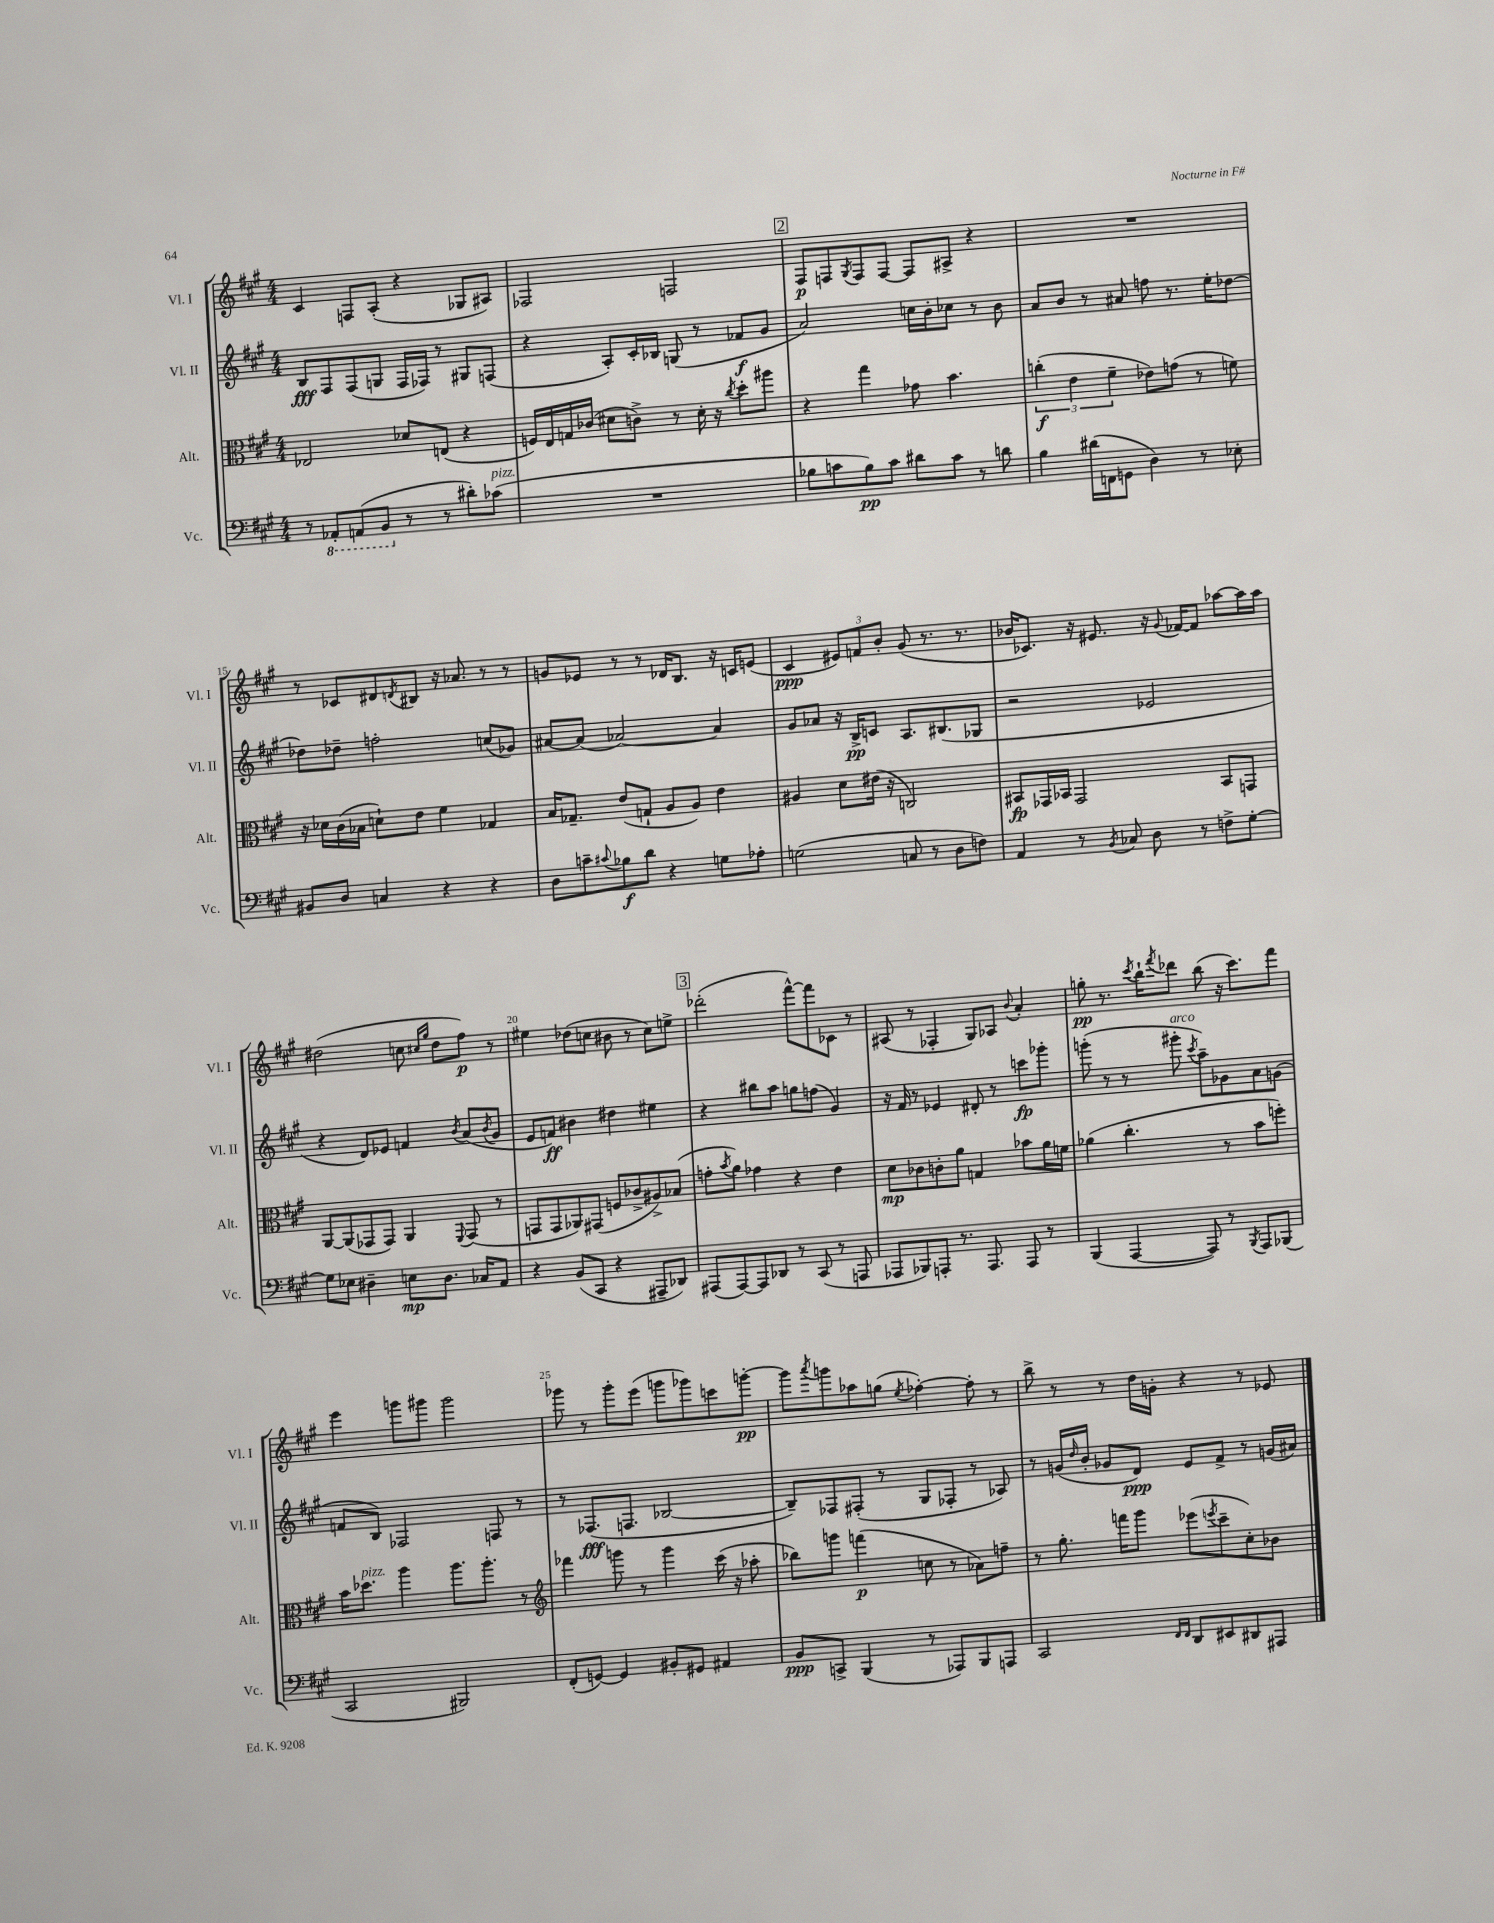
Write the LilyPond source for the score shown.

<<
\new StaffGroup <<
\new Staff = "s0" \with { instrumentName = "Vl. I" shortInstrumentName = "Vl. I" } {
    \clef treble \key a \major \numericTimeSignature \time 4/4
    cis'4 f8 a8-.( r4 ges8 ais8) |
    fes2 f2 |
    \mark \markup { \box "2" } fis8\p f8 \acciaccatura { gis8 } f8 f8~ f8 ais8-> r4 |
    R1 |
    r8 ces'8 dis'8 \acciaccatura { d'8 } bis8 r16 aes'8. r8 r8 |
    g'8 ees'8 r8 r8 des'16 b8. r16 c'16 e'8( |
    cis'4\ppp \tuplet 3/2 { eis'8) f'8 b'8-. } gis'8( r8. r8. |
    bes'16 ces'8.) r16 eis'8. r16 \appoggiatura { gis'8 } fes'16~ fes'8 aes''8~ aes''16 aes''16 |
    dis''2( c''8 \grace { cis''16 gis''16 } dis''8 fis''8\p) r8 |
    eis''4 des''8( c''8 bis'8 r8 c''8) e''8-> |
    \mark \markup { \box "3" } des'''2-.( fis'''8~-^) fis'''8 ces'8 r8 |
    ais8( r8 fes4-. gis8) aes8 \appoggiatura { b'8 } a'4-. |
    g''8-.\pp r8. \acciaccatura { cis'''8 } b''16-! \acciaccatura { fis'''8 } des'''8 b''8( r16 cis'''8.) fis'''8 |
    e'''4 g'''8 gis'''8 gis'''2 |
    ges'''8 r8 ges'''8-. e'''8( g'''8 ges'''8) c'''8 g'''8~-.\pp |
    g'''8 \acciaccatura { a'''8 } g'''8 aes''8 g''8( \acciaccatura { e''8 } fes''4~-.) fes''8-. r8 |
    b''8-> r8 r8 d''16 g'16-. r4 r8 ees'8 \bar "|." |
}
\new Staff = "s1" \with { instrumentName = "Vl. II" shortInstrumentName = "Vl. II" } {
    \clef treble \key a \major \numericTimeSignature \time 4/4
    b8\fff fis8 fis8( g8 fis16 fes16) r8 gis8 f8( |
    r4 a8-.) cis'16-. bes16 g8( r8 fes'8\f gis'8 |
    \mark \markup { \box "2" } a'2) c''16 b'16-. ces''8 r8 b'8 |
    a'8 b'8 r8 ais'8 f''8 r8. e''16-. des''8~ |
    des''8 des''8-- f''2-. c''8( ges'8) |
    ais'8~ ais'8( aes'2~) aes'4 |
    gis'8 aes'8 r16 b16->\pp c'8 a8. bis8.( ges8 |
    r2 ees'2 |
    r4 d'8) ees'8 f'4 \acciaccatura { b'8 } a'8( \acciaccatura { b'8 } gis'8 |
    e'8 f'8\ff) bis'4 dis''4 eis''4 |
    \mark \markup { \box "3" } r4 bis''8 a''8 g''8 f''8( gis'4) |
    r16 fis'16 r8 ees'4 dis'8-. r8 c'''8\fp ges'''8-. |
    g'''8-.( r8 r8 gis'''8-.^\markup { \italic "arco" } \acciaccatura { cis'''8 } a''8--) ges'8 a'8 g'8( |
    f'8 b8) fes2 f8 r8 |
    r8 fes8.\fff( f8. bes2~ |
    bes8--) fes8 fis8-.( r8 gis8 fes8-. r8 aes8) |
    r8 g'16( \grace { d''16 } b'16-. ges'8 d'8\ppp) e'8 fis'8-> r8 g'16( ais'16) \bar "|." |
}
\new Staff = "s2" \with { instrumentName = "Alt." shortInstrumentName = "Alt." } {
    \clef alto \key a \major \numericTimeSignature \time 4/4
    ees2 des'8 e8( r4 |
    f16) e16 g16 ces'16( dis'8 c'8->) r8 dis'16-. r16 \acciaccatura { cis''8 } d''8-. ais''8 |
    \mark \markup { \box "2" } r4 gis''4 ges'8 b'4. |
    \tuplet 3/2 { c''4-.\f( e'4 fis'4-- } ees'8) g'8( r8 f'8) |
    r16 des'16 cis'16( bes16 d'8-!) e'8 fis'4 ges4 |
    b16 ges8.-- e'8( g8-! a8 a8) e'4 |
    ais4 d'8 eis'16( r16 c2) |
    bis,8\fp ges,16 bes,16 ges,2 bes,8 g,8 |
    a,8~ a,8( ges,8 ges,8) a,4 \appoggiatura { fis,8 } ges,8( r8 |
    g,8 g,8 aes,8) gis,8( f8 ces'8-> ais8->) bes8( |
    \mark \markup { \box "3" } g'8-. \acciaccatura { b'8 } a'8) ges'4 r4 e'4 |
    d'8\mp ces'8 c'8-. a'8 g4 bes'8 a'16 f'16 |
    aes'4( cis''4.-. r8 b'8 f''8-.) |
    b'16 des''8.^\markup { \italic "pizz." } a''4 a''8. a''8.-. r8 |
    \clef treble fes'''4 g'''8 r8 g'''4 cis'''16( r16 aes''8-. |
    bes''8) g'''8 f'''4\p( c''8 r8 aes'8) f''8-- |
    r8 gis''8.-. f'''16 gis'''8 ees'''8( \acciaccatura { e'''8 } cis'''8-- cis''8-.) bes'8 \bar "|." |
}
\new Staff = "s3" \with { instrumentName = "Vc." shortInstrumentName = "Vc." } {
    \clef bass \key a \major \numericTimeSignature \time 4/4
    r8 \ottava #-1 aes,,8-. a,,8( b,,8 \ottava #0 r8 r8 dis'8-.) ces'8^\markup { \italic "pizz." }( |
    R1 |
    \mark \markup { \box "2" } bes8 c'8 bes8\pp) c'8 dis'8 c'8 r8 d'8 |
    b4 dis'16( f,16 g,8 d4) r8 ees8-. |
    bis,8 d8 c4 r4 r4 |
    d8 c'8-- \appoggiatura { cis'8 } bes8\f d'8 r4 g8 aes8-. |
    g2( c8 r8 d8 f8) |
    a,4 r8 \acciaccatura { b,8 } ces8 d8 r8 f8-> gis8~-. |
    gis8 ees8 dis4-- e8\mp dis8. ces16 a,8 |
    r4 b,8( cis,8 r4 ais,,8-- des,8) |
    \mark \markup { \box "3" } ais,,8( ais,,8~) ais,,8 des,8 r8 cis,8( r8 a,,8 |
    aes,,8 bes,,8) a,,8-. r8. a,,8. a,,8 r8 |
    b,,4( a,,4~ a,,8) r8 \acciaccatura { b,,8 } a,,8 bes,,8( |
    cis,2 bis,,2) |
    fis,8-.( g,8~) g,4 bis,8-. gis,8 ais,4 |
    b,8\ppp c,8-> b,,4( r8 aes,,8) b,,8 a,,8 |
    cis,2 \grace { fis,16 fis,16 } d,8 eis,8 dis,8 ais,,8 \bar "|." |
}
>>
>>
\layout { \context { \Score currentBarNumber = #11 \override BarNumber.break-visibility = ##(#f #t #t) barNumberVisibility = #(every-nth-bar-number-visible 5) } }
